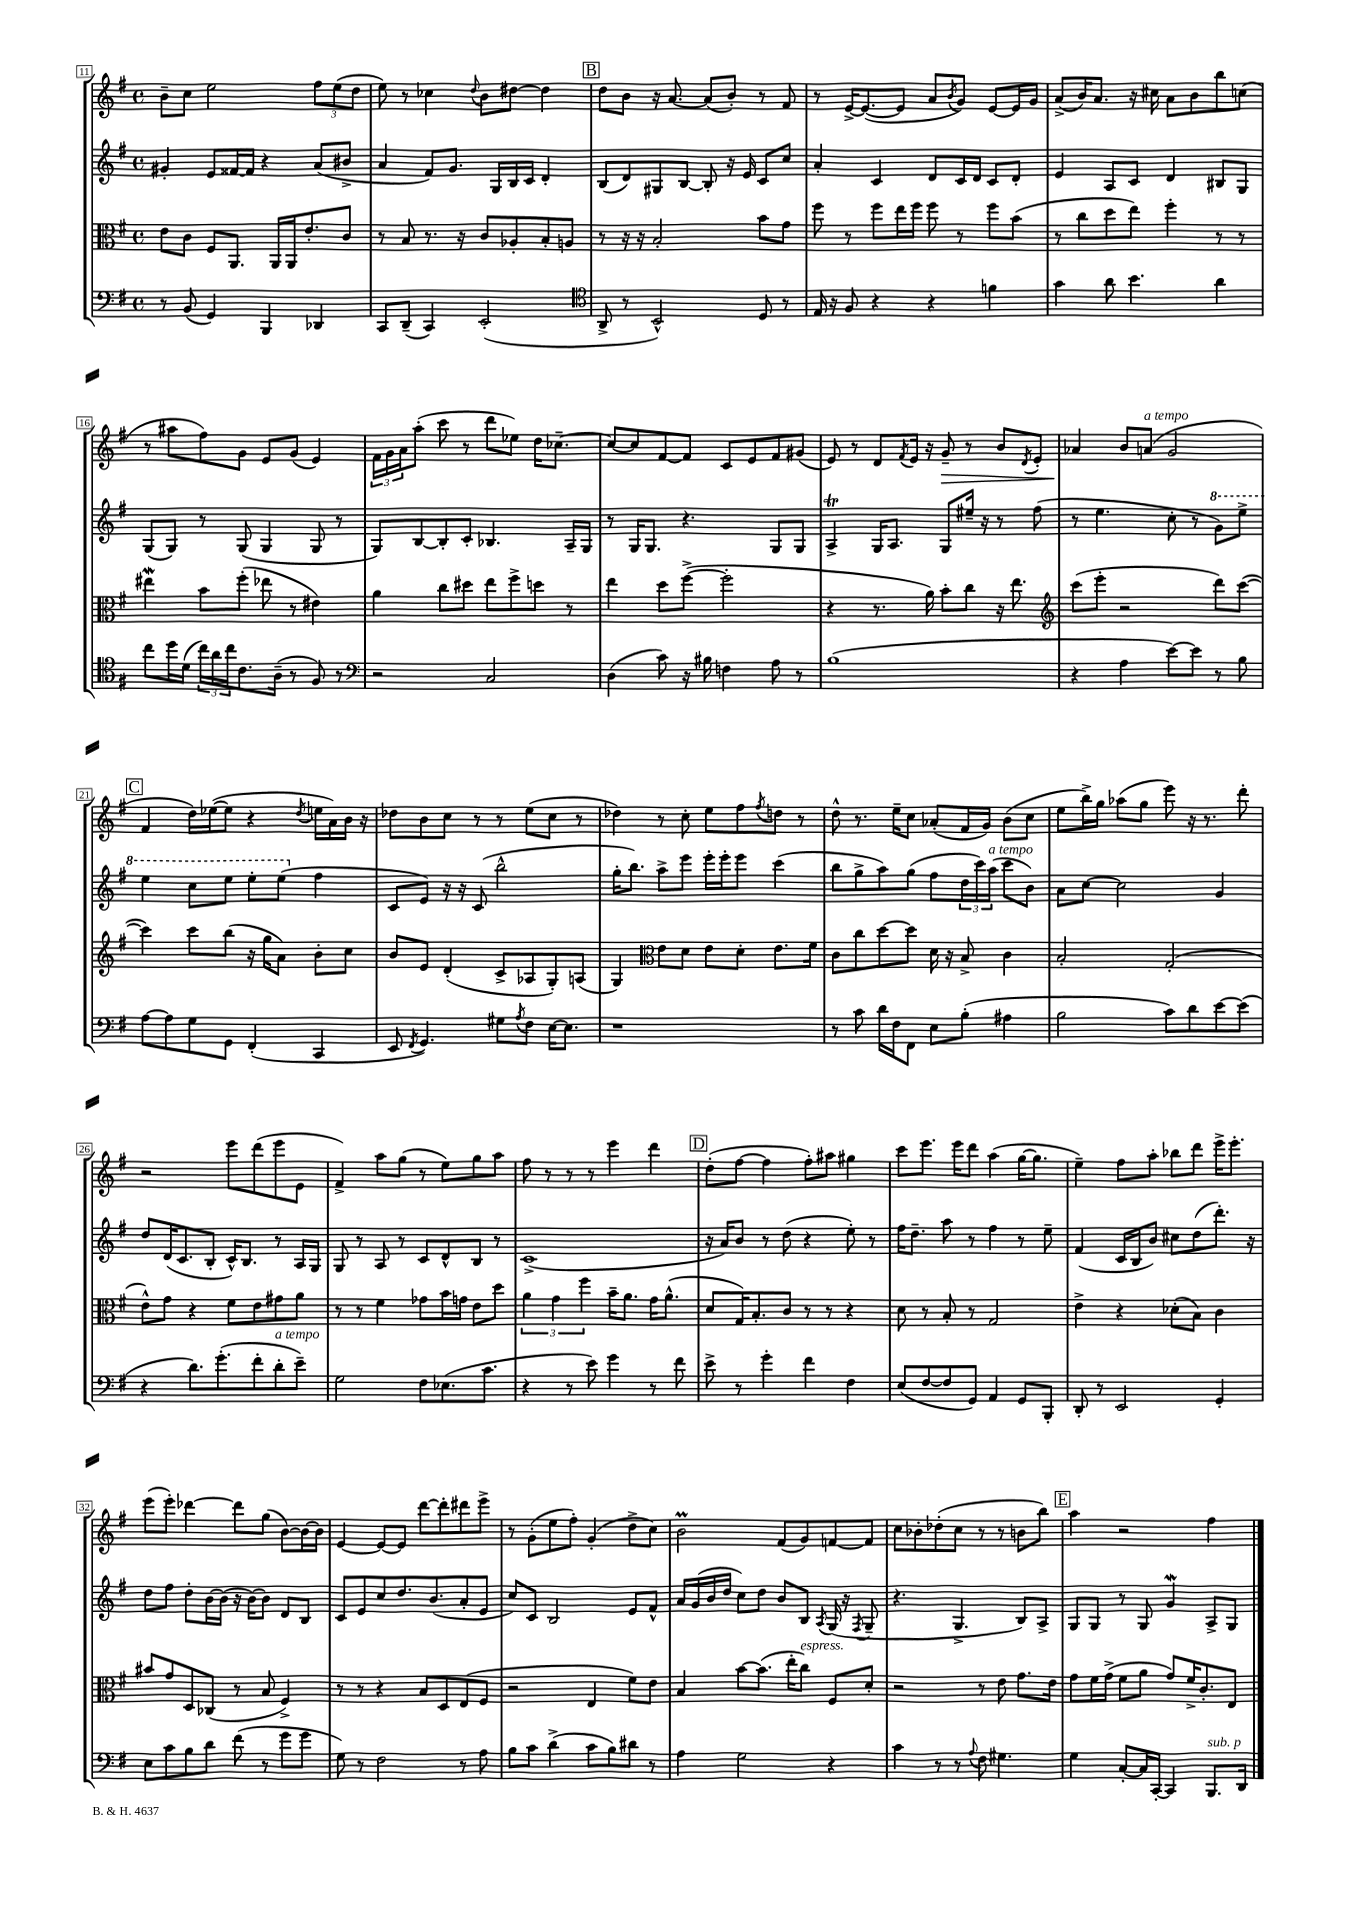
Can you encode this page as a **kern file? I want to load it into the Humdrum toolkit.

**kern	**kern	**kern	**kern
*staff4	*staff3	*staff2	*staff1
*clefF4	*clefC3	*clefG2	*clefG2
*k[f#]	*k[f#]	*k[f#]	*k[f#]
*M4/4	*M4/4	*M4/4	*M4/4
*met(c)	*met(c)	*met(c)	*met(c)
8r	8e	4g#'	8b~
(8BB	8c	.	8cc
4GG)	8F#	8e	2ee
.	8.AA	[16f##	.
.	.	16f##]	.
4BBB	.	4r	.
.	16AA	.	.
.	16AA	.	.
.	8.e'	.	.
4DD-	.	(8a	12ff#
.	.	.	(12ee
.	8c	8b#^	.
.	.	.	12dd
=	=	=	=
8CC	8r	4a	8ee)
(8DD~	8B	.	8r
4CC)	8.r	8f#)	4cc-
.	.	8.g	.
.	16r	.	.
.	.	.	8qqdd
(2EE'	8c	.	8b
.	.	16G	.
.	8A-'	16B	[8dd#
.	.	16c	.
.	8B'	4d'	4dd#]
.	8A	.	.
=	=	=	=
*clefC4	*	*	*
8AA^	8r	(8B	8dd
8r	16r	8d)	8b
.	16r	.	.
2BB^^)	2B'	8G#	16r
.	.	.	[8.a
.	.	[8B	.
.	.	8B']	(8a]
.	.	16r	8b')
.	.	16e	.
8D	8b	8c	8r
8r	8g	8cc	8f#
=	=	=	=
16E	8ff#	4a'	8r
16r	.	.	.
8F#	8r	.	[16e^
.	.	.	(8.e_
4r	8ff#	4c	.
.	16ee	.	8e]
.	16ff#	.	.
4r	8ff#	8d	8a
.	.	.	8qb
.	8r	16c	8g)
.	.	16d	.
4f	8ff#	8c	[8e
.	(8b	8d'	16e]
.	.	.	16g
=	=	=	=
4g	8r	4e	(8a^
.	8cc	.	16b)
.	.	.	8.a
8a	8dd	8A	.
4.b	8ee)	8c	16r
.	.	.	16cc#
.	4ff#'	4d	8a
.	.	.	8b
4a	8r	8B#	8bb
.	8r	8G	(8cc
=	=	=	=
8cc	4ee#	(8G	8r
16dd	.	8G)	8aa#
(16d	.	.	.
24cc)	8b	8r	8ff#)
24a	.	.	.
24cc	.	.	.
8.c	(8ff#'	(8G	8g
.	8ee-	4G	8e
(16A~	.	.	.
8r	8r	.	(8g
8F#)	4e#)	8G	4e)
8r	.	8r	.
=	=	=	=
*clefF4	*	*	*
2r	4a	8G)	24f#
.	.	.	24g
.	.	.	24a
.	.	[8B	(8aa'
.	8cc	8B']	8ccc
.	8dd#	8c'	8r
2C	8ee	4.B-	8ddd
.	8ff#^	.	8ee-)
.	8dd	.	16dd
.	.	.	[8.cc-~
.	8r	16A~	.
.	.	16G	.
=	=	=	=
(4D	4ee	8r	8cc-_
.	.	16G	8cc-]
.	.	8.G	.
8c)	8dd	.	[8f#
16r	([8ff#^	4.r	8f#]
16B#	.	.	.
4F	2ff#']	.	8c
.	.	.	8e
8A	.	8G	8f#
8r	.	8G	(8g#
=	=	=	=
(1B	4r	4A^	8e)
.	.	.	8r
.	8.r	16G	8d
.	.	8.A	.
.	.	.	8qf#
.	.	.	16e
.	16a)	.	16r
.	8b'	8G	8g~
.	8cc	16ee#~	8r
.	.	16r	.
.	16r	8r	8b
.	8.ee	.	.
.	.	.	8qd
.	.	(8ff#	8e'
=	=	=	=
*	*clefG2	*	*
4r	(8ccc	8r	4a-
.	8eee'	4.ee	.
4A	2r	.	8b
.	.	.	(8a
[8e)	.	8cc'	2g
8e]	.	8r	.
8r	8ddd)	8gg)	.
8B	([8ccc	8eee^	.
=	=	=	=
[8A	4ccc])	4eee	4f#
8A]	.	.	.
8G	8ccc	8ccc	16dd)
.	.	.	([16ee-
8GG	(8bb	8eee	8ee-]
(4FF#'	16r	8eee'	4r
.	16gg	.	.
.	8a)	(8eee	.
.	.	.	8qdd
4CC	8b'	4ff#	16ee
.	.	.	16a)
.	8cc	.	16b
.	.	.	16r
=	=	=	=
8EE	8b	8c	8dd-
8qFF#	.	.	.
4.GG)	8e	8e)	8b
.	(4d'	16r	8cc
.	.	16r	.
.	.	(8c	8r
8G#	8c^	2bb^^	8r
8qA	.	.	.
8F#	8A-	.	(8ee
[16E	8G')	.	8cc
8.E]	.	.	.
.	(8A	.	8r
=	=	=	=
1r	4G)	16gg'	4dd-)
.	.	8.bb)	.
*	*clefC3	*	*
.	8e	8aa^	8r
.	8d	8eee	8cc'
.	8e	16eee'	8ee
.	.	16eee'	.
.	8d'	8eee	8ff#
.	.	.	8qff#
.	8.e	(4ccc	8dd
.	.	.	8r
.	16f#	.	.
=	=	=	=
8r	8c	8bb	8dd^^
8c	8cc	8gg^	8.r
16d	[8dd	8aa)	.
16F#	.	.	16ee~
8FF#	8dd]	(8gg	8cc
8E	16d	8ff#	(8a-'
.	16r	.	.
(8B'	8B^	24dd	16f#
.	.	24ccc)	.
.	.	.	16g)
.	.	(24aa	.
4A#	4c	8ccc	(8b
.	.	8b)	8cc
=	=	=	=
2B	2B'	8a	8ee
.	.	[8cc	16bb^)
.	.	.	16gg
.	.	2cc]	(8aa-
.	.	.	8gg
8c)	(2G'	.	8eee)
8d	.	.	16r
.	.	.	8.r
[8e	.	4g	.
(8e]	.	.	8ddd'
=	=	=	=
4r	8e^^)	8dd	2r
.	8g	(16d	.
.	.	8.c	.
8.d)	4r	.	.
.	.	8B'	.
(8.g'	.	.	.
.	8f#	16c^^)	8eee
.	.	8.B	.
8f#'	8e	.	(8ddd
8d'	8g#	8r	8eee
8e~)	8a	16A	8e
.	.	16G	.
=	=	=	=
2G	8r	8G	4f#^)
.	8r	8r	.
.	4f#	8A	8aa
.	.	8r	(8gg
8F#	8g-	8c	8r
(8.E-	16b	8d^^	8ee)
.	16g	.	.
.	8e	8B	8gg
8.c	.	.	.
.	8dd	8r	8aa
=	=	=	=
4r	6a	(1c^	8ff#
.	.	.	8r
.	6g	.	.
8r	.	.	8r
.	6ff#	.	.
8e)	.	.	8r
4g	16b~	.	4eee
.	8.a	.	.
8r	16g	.	4ddd
.	(8.a^^	.	.
8f#	.	.	.
=	=	=	=
8e^	8d	16r	(8dd'
.	.	16a)	.
8r	16G)	8b	[8ff#
.	8.B'	.	.
4g'	.	8r	4ff#]
.	8c	(8dd	.
4f#	8r	4r	8ff#')
.	8r	.	8aa#
4F#	4r	8ee')	4gg#
.	.	8r	.
=	=	=	=
(8E	8d	16ff#	8ccc
.	.	8.dd~	.
[8F#	8r	.	8.eee
8F#]	8B'	8aa	.
.	.	.	16eee
8GG)	8r	8r	8ddd
4AA	2G	4ff#	(4aa
8GG	.	8r	[16gg
.	.	.	8.gg]
8BBB'	.	8ee~	.
=	=	=	=
8DD'	4e^	(4f#	4ee~)
8r	.	.	.
2EE	4r	16c	8ff#
.	.	16B	.
.	.	8b)	8aa'
.	(8d-'	8cc#	8bb-
.	8B)	(8dd	8ddd
4GG'	4c	8.ddd')	16eee^
.	.	.	8.eee'
.	.	16r	.
=	=	=	=
8E	8b#	8dd	(8eee
8c	8g	8ff#	8eee')
8B	8D	8dd'	[4ddd-
8d	(8C-	[16b	.
.	.	(16b]	.
(8f#	8r	16r	8ddd-]
.	.	[16b)	.
8r	8B	8b]	(8gg
8g	4F#^)	8d	[8b)
8g	.	8B	16b_
.	.	.	16b]
=	=	=	=
8G)	8r	8c	[4e
8r	8r	8e	.
2F#	4r	8cc	8e_
.	.	8.dd	8e]
.	8B	.	[8ddd
.	.	(8.b	.
.	8D	.	8ddd']
8r	(8E	8a'	8ddd#
8A	8F#	8e	8eee^
=	=	=	=
8B	2r	8cc)	8r
8c	.	8c	(8g'
(4d^	.	2B	8ee
.	.	.	8ff#')
8c	4E	.	(4g'
8B)	.	.	.
8d#	8f#)	8e	8dd^
8r	8e	8f#^^	8cc)
=	=	=	=
4A	4B	16a	2b
.	.	(16g	.
.	.	16b	.
.	.	16dd	.
2G	[8b	8cc)	.
.	(8.b]	8dd	.
.	.	8b	(8f#
.	16ee'	.	.
.	8cc)	8B	8g)
.	.	8qA	.
4r	8F#	(16G	[8f
.	.	16r	.
.	.	8qF#	.
.	8d'	8G~	8f]
=	=	=	=
4c	2r	4.r	8cc
.	.	.	8b-'
8r	.	.	(8dd-'
8r	.	4.G^	8cc
8qqA	.	.	.
8F#	8r	.	8r
4.G#	8e	.	8r
.	8.g	8B)	8b
.	.	8A^	8bb)
.	16e	.	.
=	=	=	=
4G	8g	8G	4aa
.	16f#	8G	.
.	(16g^	.	.
[8C'	8f#	8r	2r
16C]	8a	8G	.
[16CC'	.	.	.
4CC]	8g)	4g	.
.	16f#^	.	.
.	8.c'	.	.
8.BBB	.	8A^	4ff#
.	8E	8G	.
16DD	.	.	.
==	==	==	==
*-	*-	*-	*-
